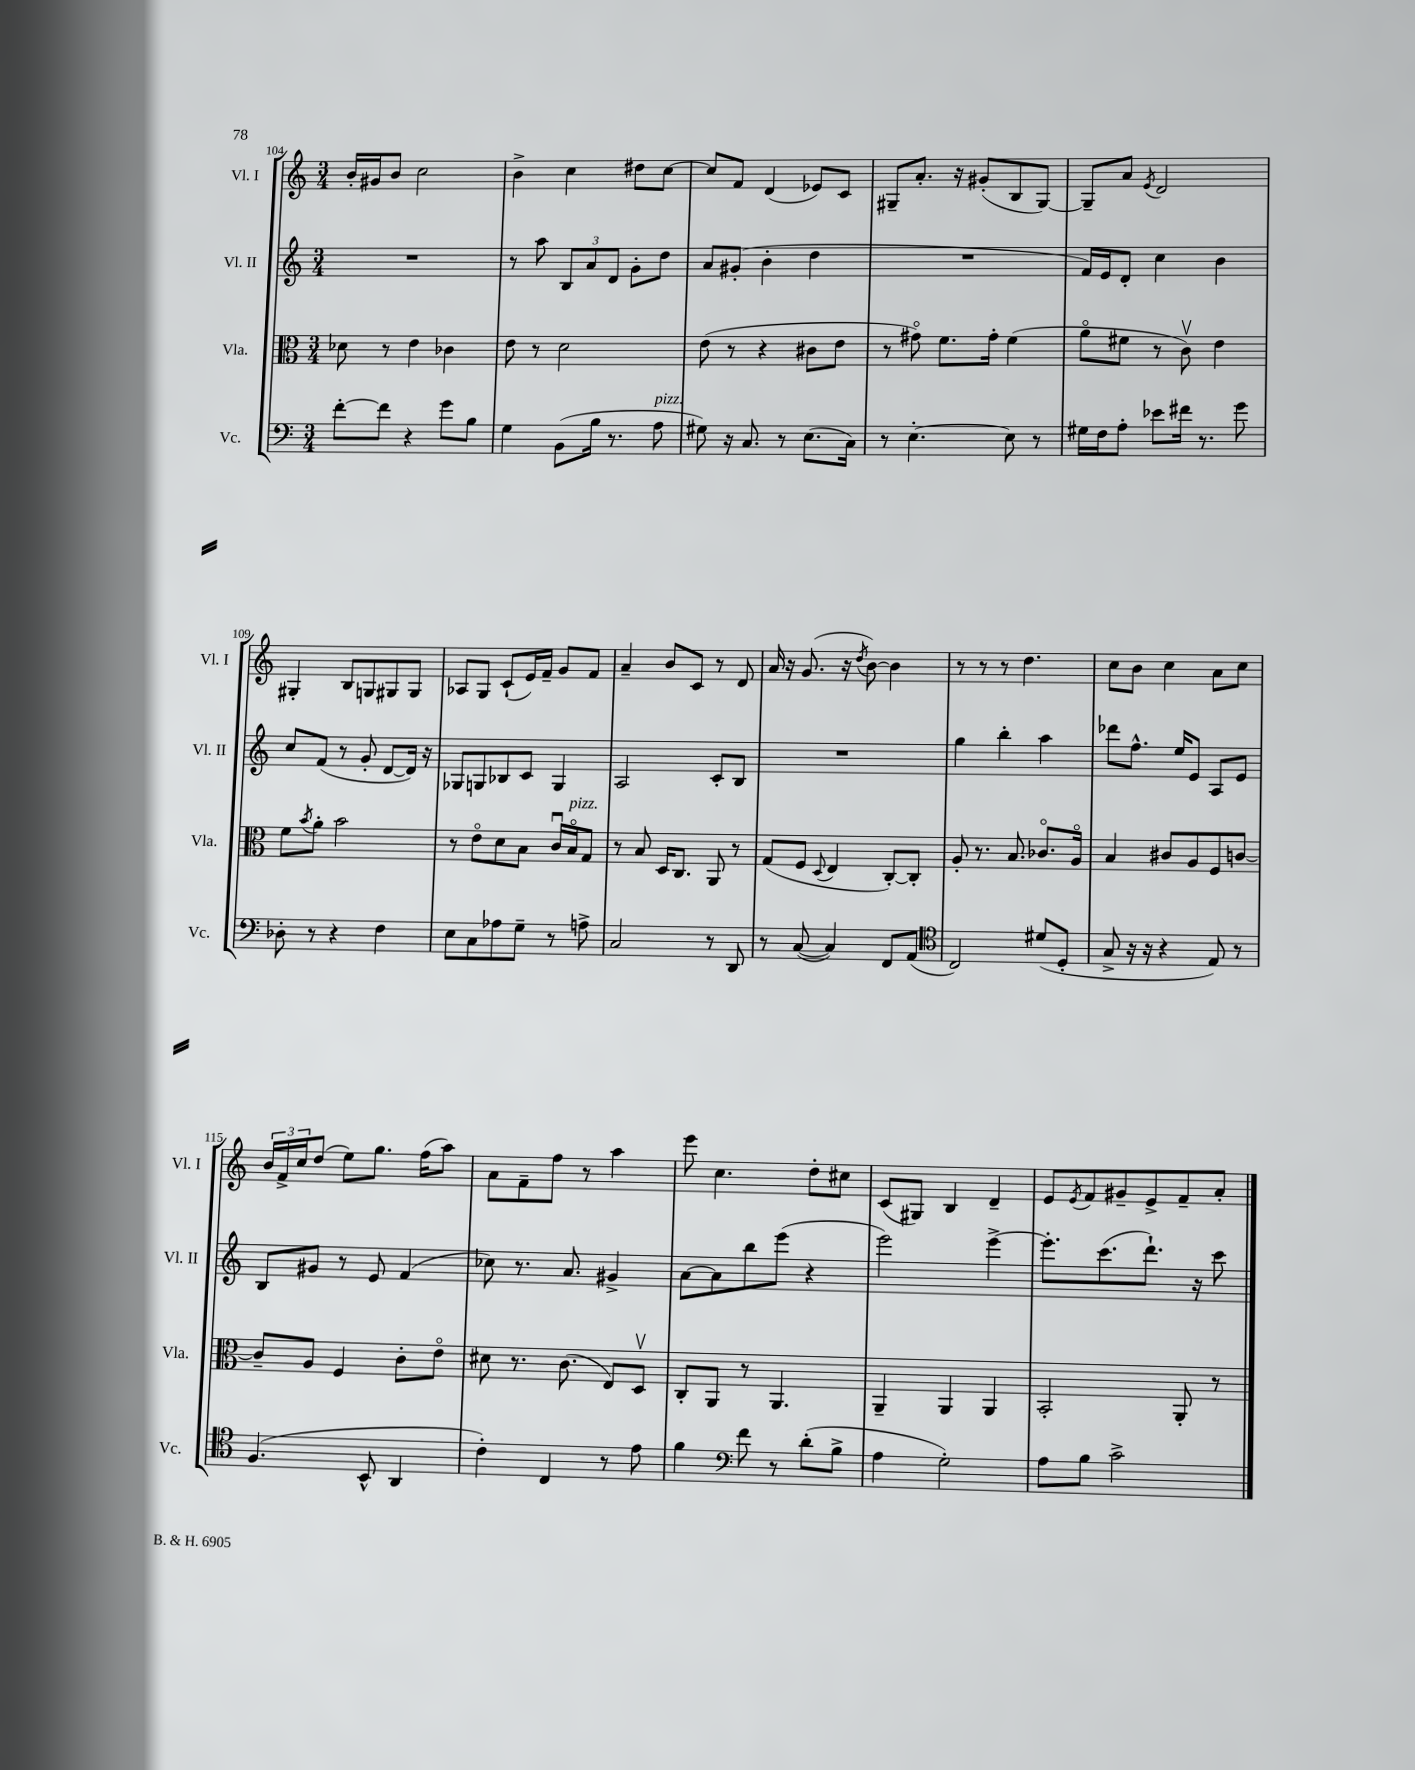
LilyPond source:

<<
\new StaffGroup <<
\new Staff = "s0" \with { instrumentName = "Vl. I" shortInstrumentName = "Vl. I" } {
    \clef treble \key c \major \numericTimeSignature \time 3/4
    b'16-. gis'16 b'8 c''2 |
    b'4-> c''4 dis''8 c''8~ |
    c''8 f'8 d'4( ees'8) c'8 |
    gis8-- a'8.-. r16 gis'8-.( b8 gis8~) |
    gis8-- a'8 \acciaccatura { e'8 } d'2 |
    gis4-. b8 g8 gis8 gis8 |
    aes8 g8 c'8-!( e'16) f'16-- g'8 f'8 |
    a'4-- b'8 c'8 r8 d'8 |
    a'16 r16 g'8.( r16 \acciaccatura { d''8 } b'8~) b'4 |
    r8 r8 r8 d''4. |
    c''8 b'8 c''4 a'8 c''8 |
    \tuplet 3/2 { b'16 f'16-> c''16 } d''8( e''8) g''8. f''16( a''8) |
    a'8 f'8-- f''8 r8 a''4 |
    e'''8 c''4. d''8-. cis''8 |
    c'8( gis8) b4 d'4-- |
    e'8 \acciaccatura { e'8 } f'8 gis'8-- e'8-> f'8-- a'8-. \bar "|." |
}
\new Staff = "s1" \with { instrumentName = "Vl. II" shortInstrumentName = "Vl. II" } {
    \clef treble \key c \major \numericTimeSignature \time 3/4
    R2. |
    r8 a''8 \tuplet 3/2 { b8 a'8 d'8 } g'8-. d''8 |
    a'8 gis'8-.( b'4-. d''4 |
    R2. |
    f'16) e'16 d'8-. c''4 b'4 |
    c''8 f'8( r8 g'8-. d'8~ d'16) r16 |
    ges8 g8 bes8 c'8 g4 |
    a2 c'8-. b8 |
    R2. |
    g''4 b''4-. a''4 |
    des'''8 f''8.-^ e''16 e'8 a8 e'8 |
    b8 gis'8 r8 e'8 f'4( |
    ces''8) r8. a'8. gis'4-> |
    a'8~ a'8 b''8 e'''8( r4 |
    e'''2) e'''4~-> |
    e'''8.-. c'''8.( d'''8.-!) r16 c'''8 \bar "|." |
}
\new Staff = "s2" \with { instrumentName = "Vla." shortInstrumentName = "Vla." } {
    \clef alto \key c \major \numericTimeSignature \time 3/4
    des'8 r8 e'4 ces'4 |
    e'8 r8 d'2 |
    e'8( r8 r4 cis'8 e'8 |
    r8 gis'8\flageolet) f'8. gis'16-. f'4( |
    a'8\flageolet fis'8 r8 c'8\upbow) e'4 |
    f'8 \acciaccatura { b'8 } a'8-. b'2 |
    r8 e'8\flageolet d'8 b8 c'16\downbow b16\flageolet^\markup { \italic "pizz." } g8 |
    r8 b8 d16 c8. a,8 r8 |
    g8( f8 \appoggiatura { d8 } e4 c8~-.) c8-. |
    a8-. r8. b8. ces'8.\flageolet a16\flageolet |
    b4 cis'8 a8 f8 c'8~ |
    c'8-- a8 f4 c'8-. e'8\flageolet |
    dis'8 r8. c'8.( e8) d8\upbow |
    c8-. a,8 r8 a,4. |
    a,4-- a,4 a,4 |
    b,2-. a,8-. r8 \bar "|." |
}
\new Staff = "s3" \with { instrumentName = "Vc." shortInstrumentName = "Vc." } {
    \clef bass \key c \major \numericTimeSignature \time 3/4
    f'8~-. f'8 r4 g'8 b8 |
    g4 b,8( b16 r8. a8^\markup { \italic "pizz." } |
    gis8) r16 c8. r8 e8.( c16) |
    r8 e4.~-. e8 r8 |
    gis16 f16 a8-. ees'8 fis'16 r8. g'8 |
    des8-. r8 r4 f4 |
    e8 c8 aes8 g8-- r8 a8-> |
    c2 r8 d,8 |
    r8 c8~( c4) f,8 a,8( |
    \clef tenor c2) dis'8( d8-. |
    g8-> r16 r16 r4 e8) r8 |
    f4.( b,8-^ a,4 |
    c'4-.) c4 r8 e'8 |
    f'4 \clef bass f'8 r8 d'8-.( b8-> |
    a4 g2-.) |
    a8 b8 c'2-> \bar "|." |
}
>>
>>
\layout { \context { \Score currentBarNumber = #104 } }
